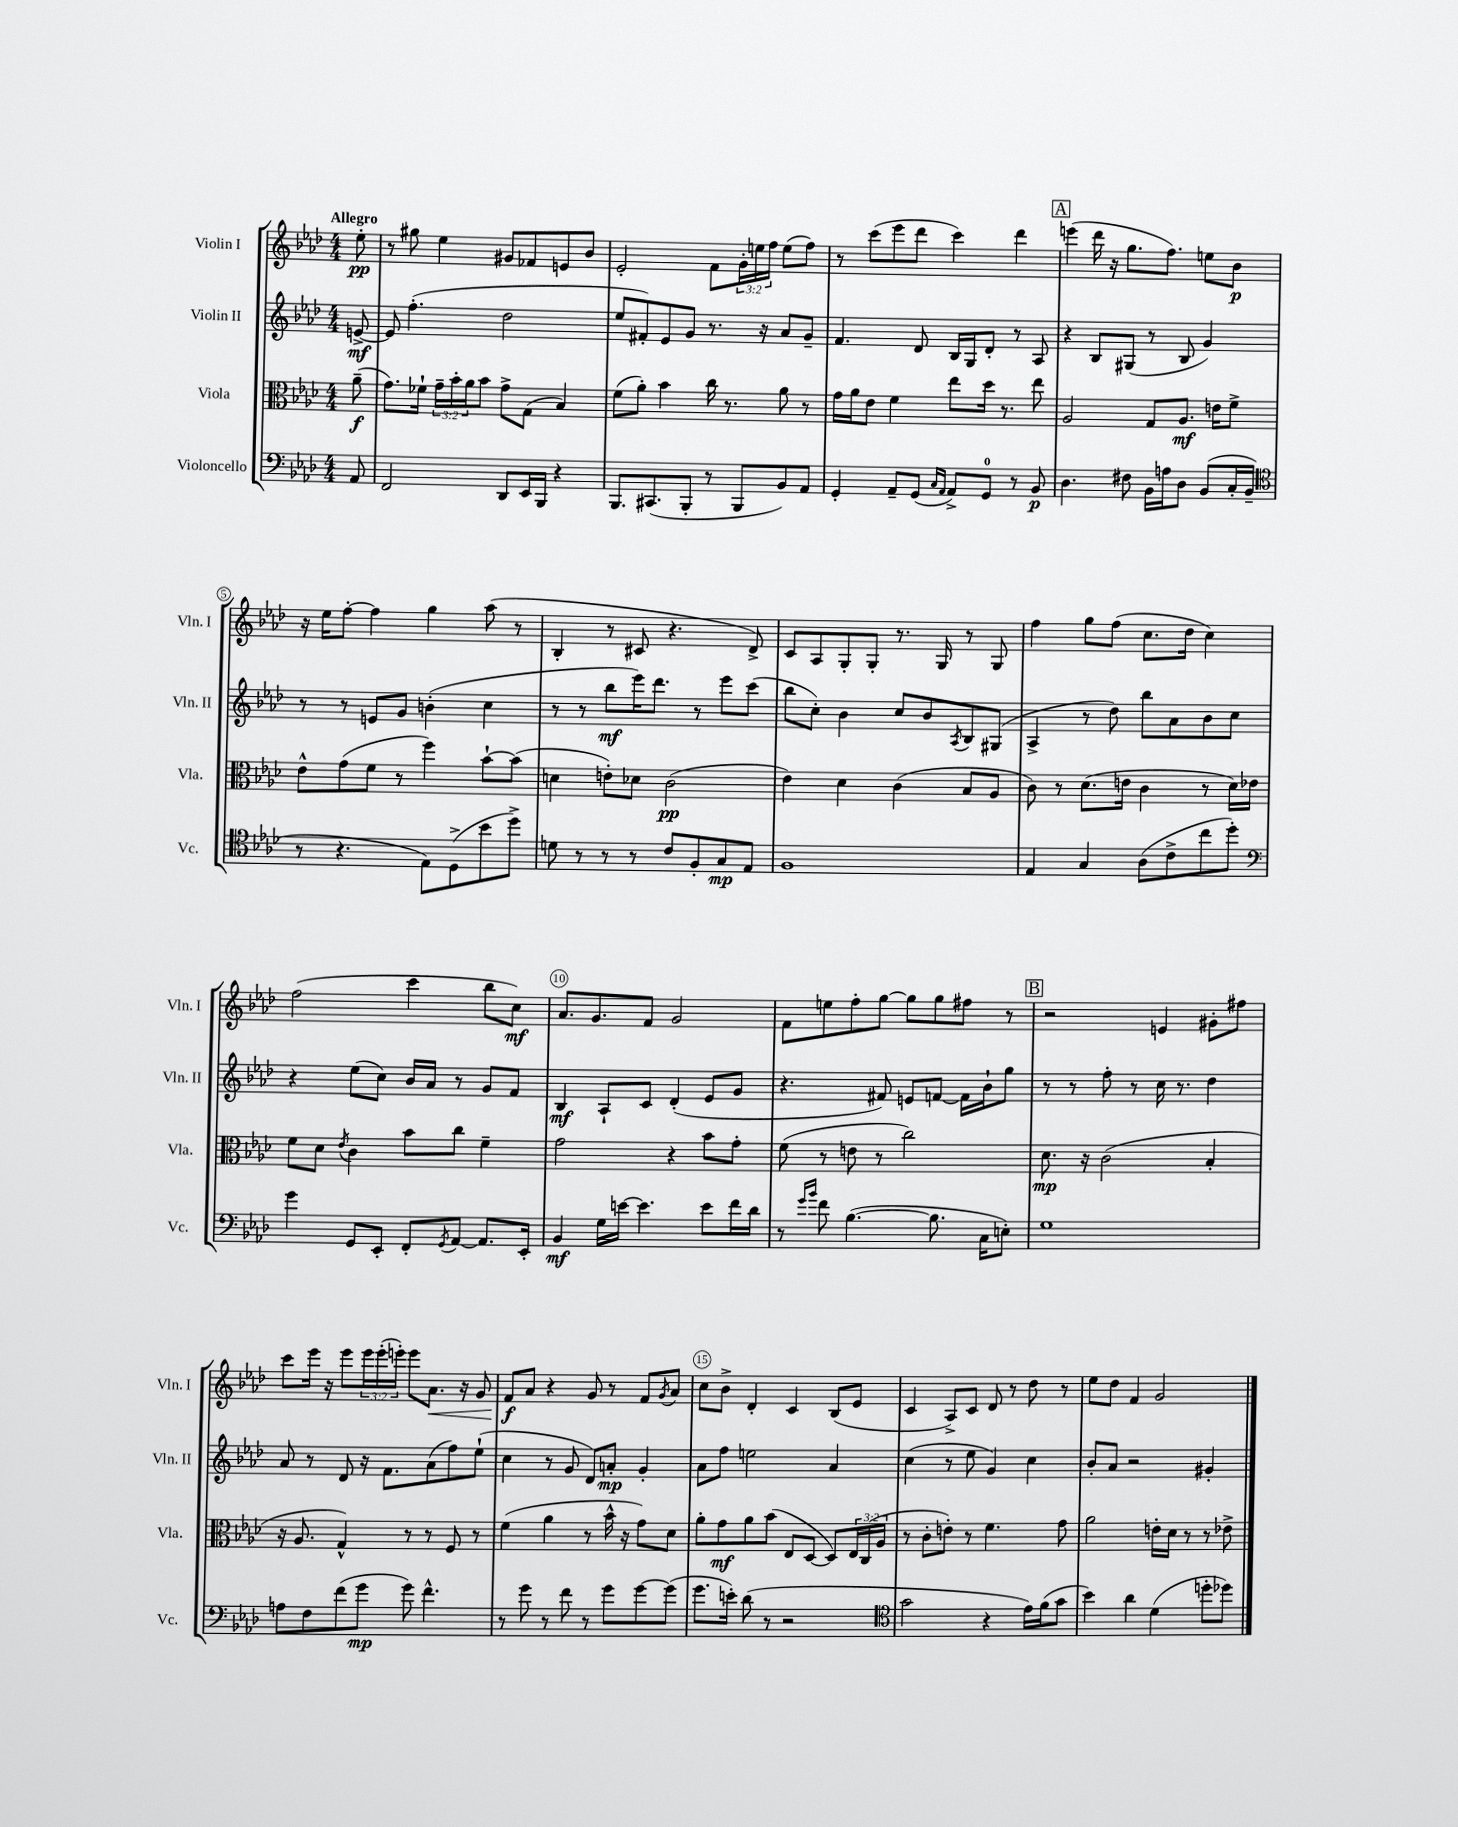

**kern	**kern	**kern	**kern
*staff4	*staff3	*staff2	*staff1
*clefF4	*clefC3	*clefG2	*clefG2
*k[b-e-a-d-]	*k[b-e-a-d-]	*k[b-e-a-d-]	*k[b-e-a-d-]
*M4/4	*M4/4	*M4/4	*M4/4
8AA-	(8a-~	[8e^	8ee-'
=	=	=	=
2FF	8.g)	8e]	8r
.	.	(4.ff'	8gg#
.	16f-`	.	.
.	24g~	.	4ee-
.	24b-'	.	.
.	24a-	.	.
.	8b-	.	.
8DD-	8g^	2dd-	8g#
16EE-	(8G	.	8f-
16BBB-	.	.	.
4r	4B-)	.	8e
.	.	.	8b-
=	=	=	=
8.BBB-	(8f	8ee-	2e-'
.	8a-')	8f#')	.
(8.CC#	.	.	.
.	4b-	8e-	.
8BBB-'	.	8g	.
8r	16cc	8.r	8f
.	8.r	.	.
8BBB-	.	.	24g'
.	.	.	24ee
.	.	16r	.
.	.	.	24ff
8BB-)	8a-	8a-	(8ee
8AA-	8r	8g~	8ff)
=	=	=	=
4GG'	16g	4.f	8r
.	16a-	.	.
.	8e-	.	(8ccc
8AA-~	4f	.	8eee-
(8GG	.	8d-	8ddd-
16qqC	.	.	.
16qqAA-	.	.	.
8AA-^)	8ee-	16B-	4ccc)
.	.	16G	.
8GG	16dd-	8d-'	.
.	8.r	.	.
8r	.	8r	4ddd-
8BB-	8ee-	8A-	.
=	=	=	=
4.D-	2A-	4r	(4eee
.	.	8B-	16ddd-
.	.	.	16r
8F#	.	(8G#	8.gg
16BB-	8G	8r	.
16A	.	.	8.ff)
8D-	8.A-	8B-	.
(8BB-	.	4g)	8ee
.	16e	.	.
16C'	8f^	.	8b-
16BB-~	.	.	.
=	=	=	=
*clefC4	*	*	*
8r	8e-^^	8r	16r
.	.	.	16ee-
4.r	(8g	8r	[8ff'
.	8f	8e	4ff]
.	8r	8g	.
8E-)	4ff)	(4b'	4gg
(8D-^	.	.	.
8b-	[8b-`	4cc	(8aa-
8dd-^)	(8b-]	.	8r
=	=	=	=
8d	4d	8r	4B-'
8r	.	8r	.
8r	8e')	8bb-	8r
8r	8d-	16eee-)	8c#
.	.	8.ddd-	.
8c	(2c	.	4.r
8F'	.	8r	.
8G	.	8eee-	.
8E-	.	(8ccc	8d-^)
=	=	=	=
1F	4e-)	8bb-	8c
.	.	8cc')	8A-
.	4d-	4b-	8G'
.	.	.	8G'
.	(4c	8cc	8.r
.	.	8b-	.
.	.	.	16G
.	.	8qA-	.
.	8B-	8B-	8r
.	8A-	(8G#	8G
=	=	=	=
4E-	8c)	4A-^	4ff
.	8r	.	.
4G	(8.d-	8r	8gg
.	.	8dd-)	(8ff
.	16e	.	.
(8A-	4c	8bb-	8.cc
8c^	.	8a-	.
.	.	.	16dd-
8cc	8r	8b-	4cc)
8dd-')	16d-)	8cc	.
.	16e-	.	.
=	=	=	=
*clefF4	*	*	*
4g	8f	4r	(2ff
.	8d-	.	.
.	8qe-	.	.
8GG	4c	(8ee-	.
8EE-'	.	8cc)	.
8FF'	8b-	16b-	4ccc
.	.	16a-	.
8qGG	.	.	.
[8AA-	8cc	8r	.
8.AA-]	4f~	8g	8bb-
.	.	8f	8cc)
16EE-'	.	.	.
=	=	=	=
4BB-	2g	4B-	8.a-
.	.	.	8.g
16G	.	8A-`	.
[16e	.	.	.
4.e]	.	8c	8f
.	4r	(4d-'	2g
8e	8b-	8e-	.
16f	8g'	8g	.
16d-	.	.	.
=	=	=	=
8r	(8f	4.r	8f
16qqg	.	.	.
16qqb-	.	.	.
8f	8r	.	8ee
([4.B-	8e	.	8ff'
.	8r	8f#)	[8gg
.	2cc)	8e	8gg]
8.B-]	.	[8f	8gg
.	.	16f]	8ff#
16C	.	16b-`	.
8E')	.	8gg	8r
=	=	=	=
1G	8.d-	8r	2r
.	.	8r	.
.	16r	.	.
.	(2c	8ff'	.
.	.	8r	.
.	.	16cc	4e
.	.	8.r	.
.	4B-'	4dd-	8g#'
.	.	.	8ff#
=	=	=	=
8A	16r	8a-	8ccc
.	8.A-	.	.
8F	.	8r	16eee-
.	.	.	16r
(8f	4G^^)	8d-	8eee-
8g	.	16r	24eee-
.	.	.	(24eee-'
.	.	8.f	.
.	.	.	24eee')
8g)	8r	.	8eee
4.f^^	8r	(8a-	8.a-
.	8F	8ff)	.
.	.	.	16r
.	8r	(8ee-`	8g
=	=	=	=
8r	(4f	4cc	8f
8g	.	.	8a-
8r	4a-	8r	4r
8f	.	8g	.
8r	8r	8d-)	8g
8g	16b-^^	8a'	8r
.	16r	.	.
[8g	8g)	4g'	8f
.	.	.	8qg
(8g]	8d-	.	8a-
=	=	=	=
8.g	8a-'	8a-	8cc
.	8g	8ff	8b-^
16e')	.	.	.
(8d-	8a-	2ee	4d-'
8r	(8b-	.	.
2r	8E-	.	4c
.	[8D-	.	.
.	8D-])	4a-	(8B-
.	24E-	.	8e-
.	(24C	.	.
.	24A-	.	.
=	=	=	=
*clefC4	*	*	*
2g	8r	(4cc	4c
.	8c'	.	.
.	8e')	8r	8A-^)
.	8r	8ee-	8c
4r	4.f	4g)	8d-
.	.	.	8r
16e-)	.	4cc	8dd-
(16f	.	.	.
8g	8g	.	8r
=	=	=	=
4b-)	2a-	8b-'	8ee-
.	.	8a-	8dd-
4a-	.	2r	4f
(4d-	16e'	.	2g
.	16d-	.	.
.	8r	.	.
8dd'	8r	4g#'	.
8dd-)	8e-^	.	.
==	==	==	==
*-	*-	*-	*-
